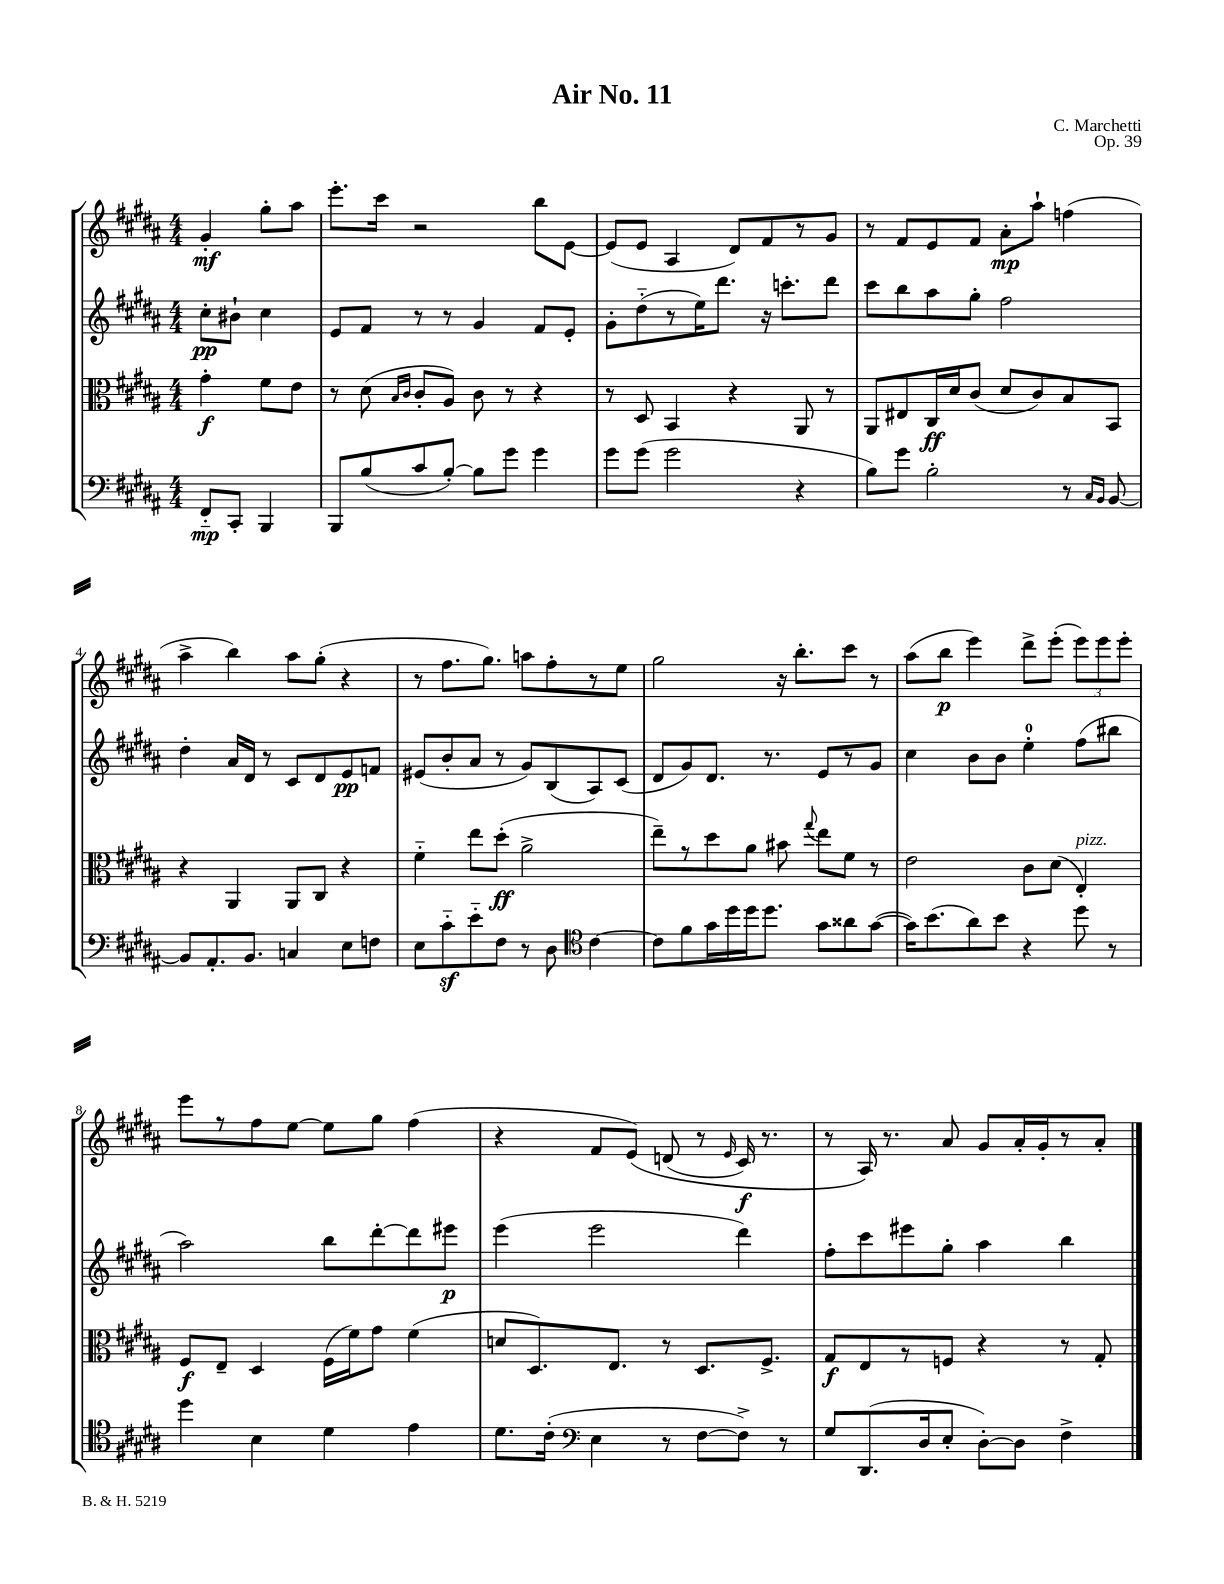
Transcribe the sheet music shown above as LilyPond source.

\header { title = "Air No. 11" composer = "C. Marchetti" opus = "Op. 39" }
<<
\new StaffGroup <<
\new Staff = "s0" {
    \clef treble \key b \major \numericTimeSignature \time 4/4 \partial 2
    \autoBeamOff gis'4-.\mf gis''8[-. ais''8] |
    e'''8.[-. cis'''16] r2 b''8[ e'8]~ |
    e'8[( e'8] ais4 dis'8[) fis'8 r8 gis'8] |
    r8 fis'8[ e'8 fis'8] ais'8[-.\mp ais''8]-! f''4( |
    ais''4-> b''4) ais''8[ gis''8]-.( r4 |
    r8 fis''8.[ gis''8.]) a''8[ fis''8-. r8 e''8] |
    gis''2 r16 b''8.[-. cis'''8] r8 |
    ais''8[( b''8]\p e'''4) dis'''8[-> e'''8]-.( \tuplet 3/2 { e'''8[) e'''8 e'''8]-. } |
    e'''8[ r8 fis''8 e''8]~ e''8[ gis''8] fis''4( |
    r4 fis'8[ e'8])\( d'8( r8 \grace { e'16 } cis'16\f) r8. |
    r8 ais16\) r8. ais'8 gis'8[ ais'16-. gis'16-. r8 ais'8]-. \bar "|." |
}
\new Staff = "s1" {
    \clef treble \key b \major \numericTimeSignature \time 4/4 \partial 2
    \autoBeamOff cis''8[-.\pp bis'8]-! cis''4 |
    e'8[ fis'8] r8 r8 gis'4 fis'8[ e'8]-. |
    gis'8[-. dis''8-_( r8 e''16) dis'''8.] r16 c'''8.[-. dis'''8] |
    cis'''8[ b''8 ais''8 gis''8]-. fis''2 |
    dis''4-. ais'16[ dis'16] r8 cis'8[ dis'8 e'8\pp f'8] |
    eis'8[( b'8-. ais'8] r8 gis'8[) b8( ais8) cis'8]( |
    dis'8[ gis'8) dis'8.] r8. e'8[ r8 gis'8] |
    cis''4 b'8[ b'8] e''4-0-. fis''8[( bis''8] |
    ais''2) b''8[ dis'''8~-. dis'''8 eis'''8]\p |
    e'''4( e'''2 dis'''4) |
    fis''8[-. cis'''8 eis'''8 gis''8]-. ais''4 b''4 \bar "|." |
}
\new Staff = "s2" {
    \clef alto \key b \major \numericTimeSignature \time 4/4 \partial 2
    \autoBeamOff gis'4-.\f fis'8[ e'8] |
    r8 dis'8( \grace { b16[ cis'16] } cis'8[-. ais8]) cis'8 r8 r4 |
    r8 dis8 b,4 r4 ais,8 r8 |
    ais,8[ eis8 cis16\ff dis'16 cis'8]( dis'8[ cis'8) b8 b,8] |
    r4 ais,4 ais,8[ cis8] r4 |
    fis'4-_ e''8[ dis''8]-.\ff( ais'2-> |
    e''8[--) r8 dis''8 ais'8] bis'8 \appoggiatura { gis''8 } e''8[ fis'8] r8 |
    e'2 cis'8[ dis'8]( e4-.^\markup { \italic "pizz." }) |
    fis8[\f e8]-- dis4 fis16[( fis'16) gis'8] fis'4( |
    d'8[ dis8.) e8.] r8 dis8.[ fis8.]-> |
    gis8[\f e8 r8 f8] r4 r8 gis8-. \bar "|." |
}
\new Staff = "s3" {
    \clef bass \key b \major \numericTimeSignature \time 4/4 \partial 2
    \autoBeamOff fis,8[-_\mp cis,8]-. b,,4 |
    b,,8[ b8( cis'8 b8]~-.) b8[ gis'8] gis'4 |
    gis'8[ gis'8]( gis'2 r4 |
    b8[) gis'8] b2-. r8 \grace { cis16[ b,16] } b,8~ |
    b,8[ ais,8.-. b,8.] c4 e8[ f8] |
    e8[ cis'8-_\sf e'8-_ fis8] r8 dis8 \clef tenor cis'4~ |
    cis'8[ fis'8 gis'16 dis''16 dis''16 dis''8.] gis'8[ aisis'8 gis'8]~( |
    gis'16[) b'8.( ais'8) b'8] r4 dis''8 r8 |
    dis''4 b4 dis'4 e'4 |
    dis'8.[ cis'16]-.( \clef bass e4 r8 fis8[~ fis8]->) r8 |
    gis8[ dis,8.( dis16 e8]-. dis8[~-.) dis8] fis4-> \bar "|." |
}
>>
>>
